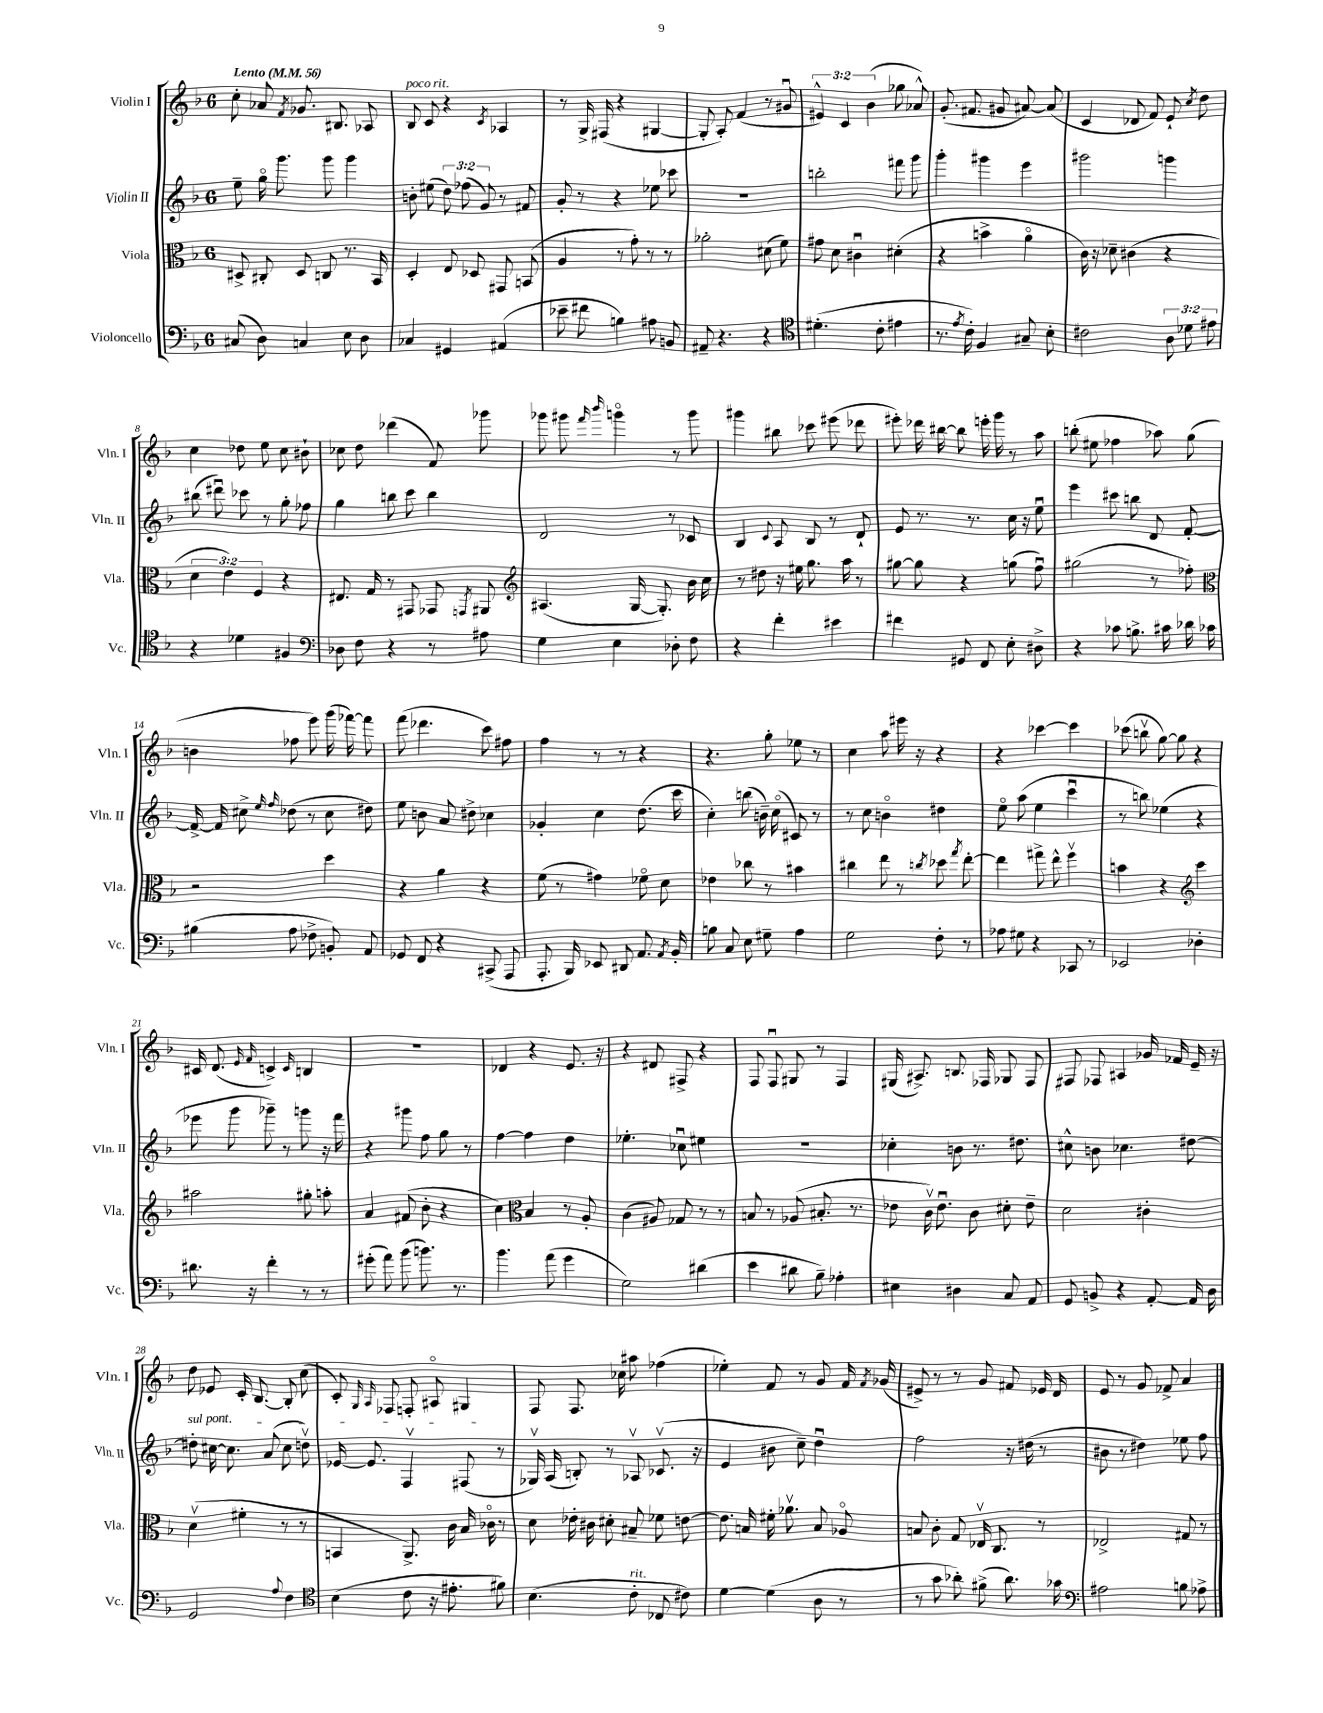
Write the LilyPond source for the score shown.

<<
\new StaffGroup <<
\new Staff = "s0" \with { instrumentName = "Violin I" shortInstrumentName = "Vln. I" } {
    \clef treble \key f \major \once \override Staff.TimeSignature.style = #'single-digit \time 6/8 \override Staff.TupletNumber.text = #tuplet-number::calc-fraction-text \tempo "Lento" 4 = 56
    \autoBeamOff c''8-. aes'8 \acciaccatura { f'8 } ges'8. bis8. aes8 |
    bes8^\markup { \italic "poco rit." } c'8 r4 \acciaccatura { c'8 } aes4 |
    r8 g16-> fis16( r4 gis4~ |
    gis8-. a8-.) f'4( r8 gis'8\downbow |
    \tuplet 3/2 { eis'4-^) c'4 bes'4( } ges''8 aes'8-^) |
    g'8.-.( fis'8. gis'8 ais'8~) ais'8( |
    c'4 des'8 f'8) e'8-! \acciaccatura { c''8 } d''8 |
    c''4 des''8 e''8 c''8 bis'8-! |
    ces''8 d''8 des'''4( f'8) ges'''8 |
    ges'''8 gis'''8 \grace { f'''16 bes'''16 } g'''4\flageolet r8 g'''8 |
    gis'''4 bis''8 ces'''8 eis'''8( des'''8 |
    eis'''8-.) des'''16 bis''16~ bis''8 e'''16-. g'''16 r8 a''8 |
    b''8-.( eis''8 fes''4 aes''8) g''8( |
    b'4 fes''8 e'''8) g'''16( fes'''16~) fes'''8 |
    f'''8( des'''4. c'''8) fis''8 |
    f''4 r8 r8 r4 |
    r4. g''8-. ees''8 r8 |
    c''4 a''8 eis'''16 r16 r4 |
    r4 ces'''4~ ces'''4 |
    ces'''8( b''8\upbow g''8~) g''8 r4 |
    cis'16 d'8.( \grace { e'16 f'16 } c'4->) \grace { c'16 } b4 |
    R2. |
    des'4 r4 e'8. r16 |
    r4 dis'8 fis8-> r4 |
    f8 f8\downbow gis8 r8 f4 |
    gis16( ais8.->) b8. fes16 ges8 fes8 |
    fis8 fes8 ais4 ges'16 fes'16 e'16-- r16 |
    d''8 ees'8 c'16-. bes8.~ bes8-. c''8( |
    c'8-.) \grace { g16 a16 } fes8 f8-. ais8\flageolet gis4 |
    f8 f8. ces''16 ais''8 fes''4( |
    ees''4-.) f'8 r8 g'8 f'16 \acciaccatura { f'8 } ges'16( |
    eis'8->) r8 r8 g'8 fis'8 ees'16 d'16 |
    e'8 r8 g'8 fes'8-> a'4 \bar "|." |
}
\new Staff = "s1" \with { instrumentName = "Violin II" shortInstrumentName = "Vln. II" } {
    \clef treble \key f \major \once \override Staff.TimeSignature.style = #'single-digit \time 6/8 \override Staff.TupletNumber.text = #tuplet-number::calc-fraction-text
    \autoBeamOff e''8-- g''16\flageolet g'''8. g'''8 g'''4 |
    b'8-. eis''8( \tuplet 3/2 { d''8) fes''8( g'8) } r8 fis'8 |
    g'8-. r8 r4 ees''8 ces'''8 |
    R2. |
    b''2-. fis'''8 g'''8 |
    g'''4-. gis'''4 e'''4 |
    gis'''2 g'''4 |
    bis''8( dis'''8\downbow) ces'''8 r8 g''8-. fes''8 |
    g''4 b''8 c'''8 b''4 |
    d'2 r8 ces'8 |
    bes4 \appoggiatura { c'8 } a8 bes8 r8 d'8-! |
    e'8 r8. r8. c''16 r16 e''8\downbow |
    e'''4 cis'''8 b''8 d'8 f'8~-. |
    f'16~-> f'16 cis''8-> \grace { e''16 f''16 } des''8( r8 cis''8 dis''8) |
    e''8 b'8 a'8 dis''8-> ces''4 |
    ges'4-. c''4 d''8.( c'''16 |
    c''4-.) b''8( b'16--) c''16\flageolet( cis'8) r8 |
    r8 c''8 b'4\flageolet dis''4 |
    e''8\flageolet a''8( e''4 c'''4\downbow |
    r8 b''8) ees''4( r4 |
    ees'''8 g'''8 ges'''8--) r8 g'''8 r16 f'''16 |
    r4 gis'''8 f''8 g''8 r8 |
    f''4~ f''4 d''4 |
    ees''4.-. ces''8\downbow eis''4 |
    r2. |
    ces''4-. b'8 r8. dis''8. |
    cis''8-^ b'8 ces''4. dis''8~ |
    \once \override TextSpanner.bound-details.left.text = \markup { \italic "sul pont." } dis''8-.\startTextSpan cis''16~ cis''8. a'8( cis''8 d''8\upbow) |
    ees'16~ ees'8. f4\upbow fis8\stopTextSpan( r8 |
    ges16\upbow) a16( b8-.) r8 aes8\upbow ces'8.\upbow( r16 |
    e'4 bis'8 c''8--) d''4\downbow |
    f''2 r16 dis''16( r8 |
    bis'8 r8 dis''4) ees''8 f''8 \bar "|." |
}
\new Staff = "s2" \with { instrumentName = "Viola" shortInstrumentName = "Vla." } {
    \clef alto \key f \major \once \override Staff.TimeSignature.style = #'single-digit \time 6/8 \override Staff.TupletNumber.text = #tuplet-number::calc-fraction-text
    \autoBeamOff dis8-> cis8-. dis8 c8 r8. bes,16 |
    d4-. e8 des8 gis,8 b,8( |
    a4 r8 g'8-.) r8 r8 |
    aes'2-. dis'8( f'8) |
    gis'8 d'8 cis'4\downbow dis'4-.( |
    r4 b'4-> a'4\flageolet |
    c'16) r16 des'8-- cis'4( r4 |
    \tuplet 3/2 { d'4 e'4) f4 } r4 |
    eis8. g16 r8 gis,8 ges,8 \acciaccatura { g,8 } ais,8 |
    \clef treble ais4.( g16~ g8.-.) bes'16 c''16 |
    r8 dis''8 r16 eis''16 g''8. a''16 r8 |
    gis''8~ gis''8 r4 g''8( f''8\downbow) |
    gis''2( r8 fes''8-.) |
    \clef alto r2 d''4 |
    r4 a'4 r4 |
    f'8( r8 gis'4) fes'8\flageolet d'8 |
    ees'4 ces''8 r8 bis'4 |
    cis''4 e''8 r8 \acciaccatura { c''8 } des''8 \acciaccatura { g''8 } e''8~-. |
    e''4 gis''8-> e''8-^ f''4\upbow |
    b'4 r4 \clef treble c'''4 |
    ais''2 gis''8-. a''8-. |
    a'4 fis'8( bes'8-. r4 |
    c''4) \clef alto bes4 r8 a8-. |
    c'4( ais8) ges8 r8 r8 |
    b8 r8 aes8( bis8.-. r8. |
    ees'8 c'16\upbow) ees'8.\downbow c'8 dis'8-. ees'8-- |
    d'2 cis'4-. |
    d'4\upbow( fis'4-. r8 r8 |
    b,4 a,8.->) c'16 bes16 ces'16\flageolet r8 |
    d'8 ees'16-. cis'16 dis'8-. bis8-- fes'8 e'8~ |
    e'8. b16 fis'16-. aes'8.\upbow b8 aes8\flageolet |
    b8 c'8-. g8 ees16\upbow c8. r8 |
    ees2-> gis8 r8 \bar "|." |
}
\new Staff = "s3" \with { instrumentName = "Violoncello" shortInstrumentName = "Vc." } {
    \clef bass \key f \major \once \override Staff.TimeSignature.style = #'single-digit \time 6/8 \override Staff.TupletNumber.text = #tuplet-number::calc-fraction-text
    \autoBeamOff cis8( d8) c4 e8 d8 |
    ces4 gis,4 ais,4( |
    ees'8-- fis'8 b4) ais8 b,8 |
    ais,8-- r4. r4 |
    \clef tenor dis'4.-.( c'8-. eis'4 |
    r8. \acciaccatura { e'8 } c'16-.) f4 gis8-- bes8-. |
    cis'2 \tuplet 3/2 { a8 des'8 eis'8 } |
    r4 des'4 fis4 |
    \clef bass des8 f8 r4 r8 ais8 |
    g4 e4 des8-. f8 |
    r4 f'4-. eis'4 |
    fis'4 gis,8 f,8 e8-. dis8-> |
    r4 ces'8 b8.-> cis'16 des'16 ces'16 |
    bis4( a8 fes8-> b,8-.) a,8 |
    ges,8 f,8 r4 cis,8->( a,,8 |
    a,,8.-. bes,,16) ees,8 dis,8 a,8. \acciaccatura { a,8 } bes,16-. |
    b8 c8 e8 gis8-- a4 |
    g2 f8-. r8 |
    aes8 gis8 r4 ces,8 r8 |
    ees,2 des4-. |
    dis'8. r16 f'4-. r8 r8 |
    gis'8-.( a'8) bes'8( b'8.) r8. |
    bes'4. a'8( g'4 |
    g2) dis'4( |
    e'4 dis'8 bes8--) aes4-. |
    eis4 dis4 c8 a,8 |
    g,8 b,8-> r4 a,8~-. a,16 d16 |
    g,2 \appoggiatura { a8 } f4 |
    \clef tenor bes4( c'8 r16 eis'8.-. fis'8) |
    bes4.( c'8-.^\markup { \italic "rit." } ces8 cis'8) |
    d'4~ d'4( a8 r8 |
    r8 g'8 aes'8-.) fis'8->( aes'8.) ges'16 |
    \clef bass ais2 b8 aes8-> \bar "|." |
}
>>
>>
